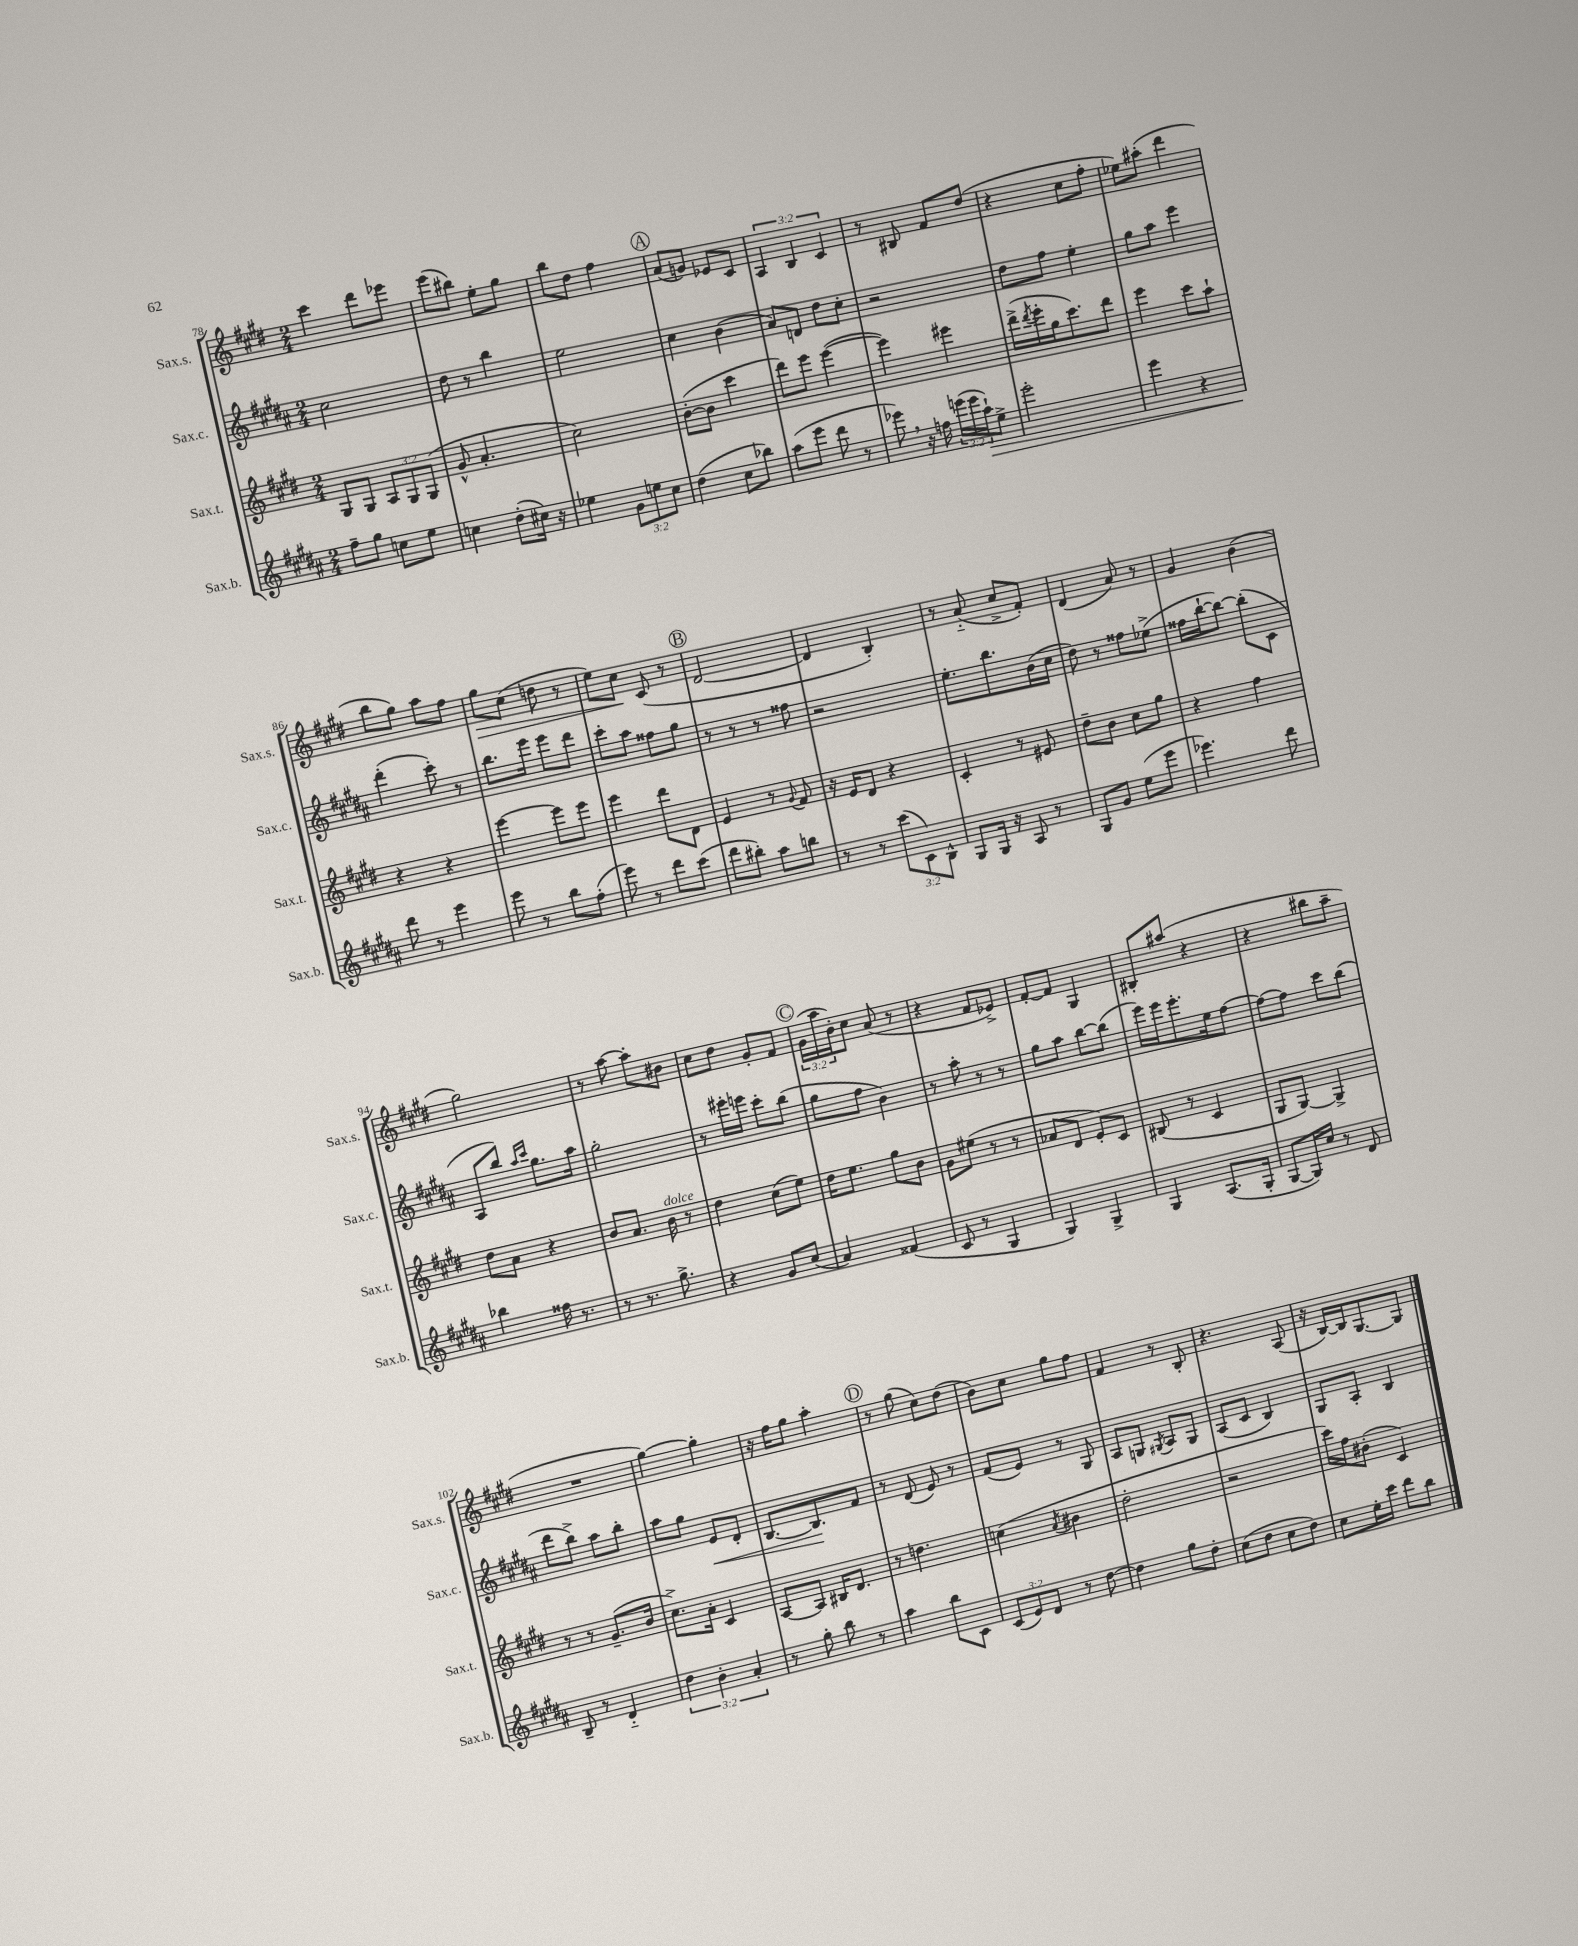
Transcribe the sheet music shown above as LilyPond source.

<<
\new StaffGroup <<
\new Staff = "s0" \with { instrumentName = "Sax.s." shortInstrumentName = "Sax.s." } {
    \clef treble \key e \major \numericTimeSignature \time 2/4 \override Staff.TupletNumber.text = #tuplet-number::calc-fraction-text
    cis'''4 dis'''8 ees'''8 |
    e'''8( bis''8) e''8-. gis''8 |
    b''8 dis''8 fis''4 |
    \mark \markup { \circle "A" } a'8( g'8) ees'8 cis'8 |
    \tuplet 3/2 { a4 b4 cis'4 } |
    r8 bis8 fis'8 dis''8( |
    r4 cis''8 fis''8-. |
    ees''8) ais''8-.( dis'''4 |
    b''8 gis''8) a''8 fis''8 |
    gis''8\> cis''8( d''8 r8 |
    e''8) cis''8\! cis'8( r8 |
    \mark \markup { \circle "B" } dis'2~ |
    dis'4 b4-.) |
    r8 a'8-_( cis''8-> fis'8-.) |
    dis'4( a'8) r8 |
    gis'4 b'4( |
    gis''2) |
    r8 a''8~ a''8-. bis'8 |
    cis''8 dis''8 gis'8-. fis'8 |
    \mark \markup { \circle "C" } \tuplet 3/2 { gis'16( a''16 b'16-.) } cis''8 a'8( r8 |
    r4 fis'8 ees'8->) |
    fis'8~-. fis'8 gis4 |
    bis8-. ais''8( r4 |
    r4 bis''8 a''8-- |
    R2 |
    gis''4~) gis''4-. |
    r16 fis''16 gis''8 a''4-. |
    \mark \markup { \circle "D" } r8 gis''8( cis''8) dis''8( |
    b'8) cis''8 gis''8 fis''8 |
    fis'4 r8 b8-. |
    r4. a8( |
    r16 b16~) b16 gis8.~ gis8 \bar "|." |
}
\new Staff = "s1" \with { instrumentName = "Sax.c." shortInstrumentName = "Sax.c." } {
    \clef treble \key b \major \numericTimeSignature \time 2/4
    cis''2 |
    dis''8 r8 b''4 |
    e''2 |
    \mark \markup { \circle "A" } cis''4 b'4( |
    ais'8) d'8 dis''8 cis''8-. |
    r2 |
    dis''8 fis''8 e''4-. |
    gis''8 ais''8 e'''4 |
    dis'''4-.( cis'''8-.) r8 |
    b''8. e'''16 e'''8 dis'''8 |
    cis'''8-. ais''8 fisis''8 gis''8 |
    \mark \markup { \circle "B" } r8 r8 r8 fisis''8 |
    r2 |
    e''8.-. b''8. b'16( cis''16 |
    dis''8) r8 fisis''8 ees''8->( |
    fisis''16 b''16~-! b''8~) b''8-.( cis'8 |
    ais8 b''8) \grace { ais''16 cis'''16 } gis''8. ais''16 |
    gis''2-. |
    r8 eis'''16-. e'''16 cis'''8-. b''8( |
    \mark \markup { \circle "C" } gis''8 fis''8 b'4) |
    r8 ais''8-. r8 r8 |
    gis''8 ais''8 b''8~ b''8( |
    e'''16) e'''16 e'''8.-. e''16 fis''8~ |
    fis''8~ fis''8 cis'''8 b''8( |
    dis'''8 b''8->) ais''8 b''8-. |
    ais''8 gis''8 e'8\< dis'8-. |
    b8.~ b8.\! fis'8 |
    \mark \markup { \circle "D" } r8 dis'8( e'8) r8 |
    fis'8( e'8) r8 gis8 |
    ais8 g8 \acciaccatura { gis8 } ais8 gis8 |
    ais8( cis'8 b4) |
    gis8 ais8-. b4 \bar "|." |
}
\new Staff = "s2" \with { instrumentName = "Sax.t." shortInstrumentName = "Sax.t." } {
    \clef treble \key e \major \numericTimeSignature \time 2/4 \override Staff.TupletNumber.text = #tuplet-number::calc-fraction-text
    gis8 gis8 \tuplet 3/2 { a8 gis8 gis8( } |
    gis'8-^ a'4.-. |
    cis''2) |
    \mark \markup { \circle "A" } b'8~-.( b'8 cis'''4 |
    dis'''8) e'''8 e'''4~( |
    e'''4) eis'''4 |
    dis'''16->( \acciaccatura { dis'''8 } e'''16-. gis''16 cis'''8.) dis'''8 |
    e'''4 cis'''8 a''8-! |
    r4 r4 |
    e'''4~ e'''8 e'''8 |
    e'''4 dis'''8 dis'8 |
    \mark \markup { \circle "B" } e'4 r8 \appoggiatura { gis'8 } fis'8 |
    r16 e'16 dis'8 r4 |
    cis'4-. r8 eis'8 |
    dis''8-- b'8 cis''8 gis''8 |
    r4 fis''4 |
    dis''8 a'8 r4 |
    b'8 a'8. b'16^\markup { \italic "dolce" } r8 |
    dis''4 cis''8( e''8) |
    \mark \markup { \circle "C" } dis''16 e''8. gis''8 b'8 |
    gis'8 eis''8( r8 r8 |
    aes'8 dis'8 e'8-.) cis'8 |
    bis8( r8 cis'4 |
    gis8 gis8~) gis4-> |
    r8 r8 gis'8.--( b'16 |
    cis''8.->) a'16-. cis'4 |
    a8~ a8 bis16 dis'8. |
    \mark \markup { \circle "D" } r8 d''4. |
    c''4( \acciaccatura { a'8 } bis'4 |
    dis''2-. |
    r2 |
    cis'''16) fis''16 bis'8-.( cis'4) \bar "|." |
}
\new Staff = "s3" \with { instrumentName = "Sax.b." shortInstrumentName = "Sax.b." } {
    \clef treble \key b \major \numericTimeSignature \time 2/4 \override Staff.TupletNumber.text = #tuplet-number::calc-fraction-text
    fis''8-- gis''8 c''8 e''8 |
    c''4 dis''8-.( cis''16) r16 |
    ees''4 \tuplet 3/2 { gis'8 e''8 cis''8 } |
    \mark \markup { \circle "A" } dis''4( cis''8 bes''8) |
    ais''8( e'''8 dis'''8 r8 |
    ees'''8) \breathe r16 f''16 \tuplet 3/2 { e'''16( e'''16 ais''16-!\>) } e''8-> |
    e'''2-. |
    e'''4 r4 |
    dis'''8\! r8 e'''4 |
    e'''8 r8 b''8 fis''8-.( |
    e'''8) r8 dis'''8 cis'''8( |
    \mark \markup { \circle "B" } dis'''8 bis''8-.) ais''8 b''8 |
    r8 r8 \tuplet 3/2 { cis'''8( cis'8) b8-^ } |
    gis8 gis16 r16 ais8 r8 |
    gis8 gis'8 e''8( e'''8 |
    ees'''4.) dis'''8 |
    bes''4 fisis''16 r8. |
    r8 r8. gis''8.-> |
    r4 gis'8 cis''8( |
    \mark \markup { \circle "C" } ais'4) fisis'4( |
    cis'8 r8 gis4 |
    gis4) gis4-> |
    gis4 ais8.( gis16-. |
    gis8~ gis16) cis''16 r8 dis'8 |
    b8-- r8 dis'4-_ |
    \tuplet 3/2 { dis''4 b'4-. ais'4-. } |
    r8 gis''8-. b''8 r8 |
    \mark \markup { \circle "D" } ais''4 b''8 cis'8 |
    \tuplet 3/2 { cis'8( e'8) dis'8 } r8 dis''8~ |
    dis''4 gis''8 dis''8-. |
    cis''8( dis''8 cis''8 dis''8) |
    cis''8 e''16-. cis'''16 dis'''8 b''8 \bar "|." |
}
>>
>>
\layout { \context { \Score currentBarNumber = #78 } }
